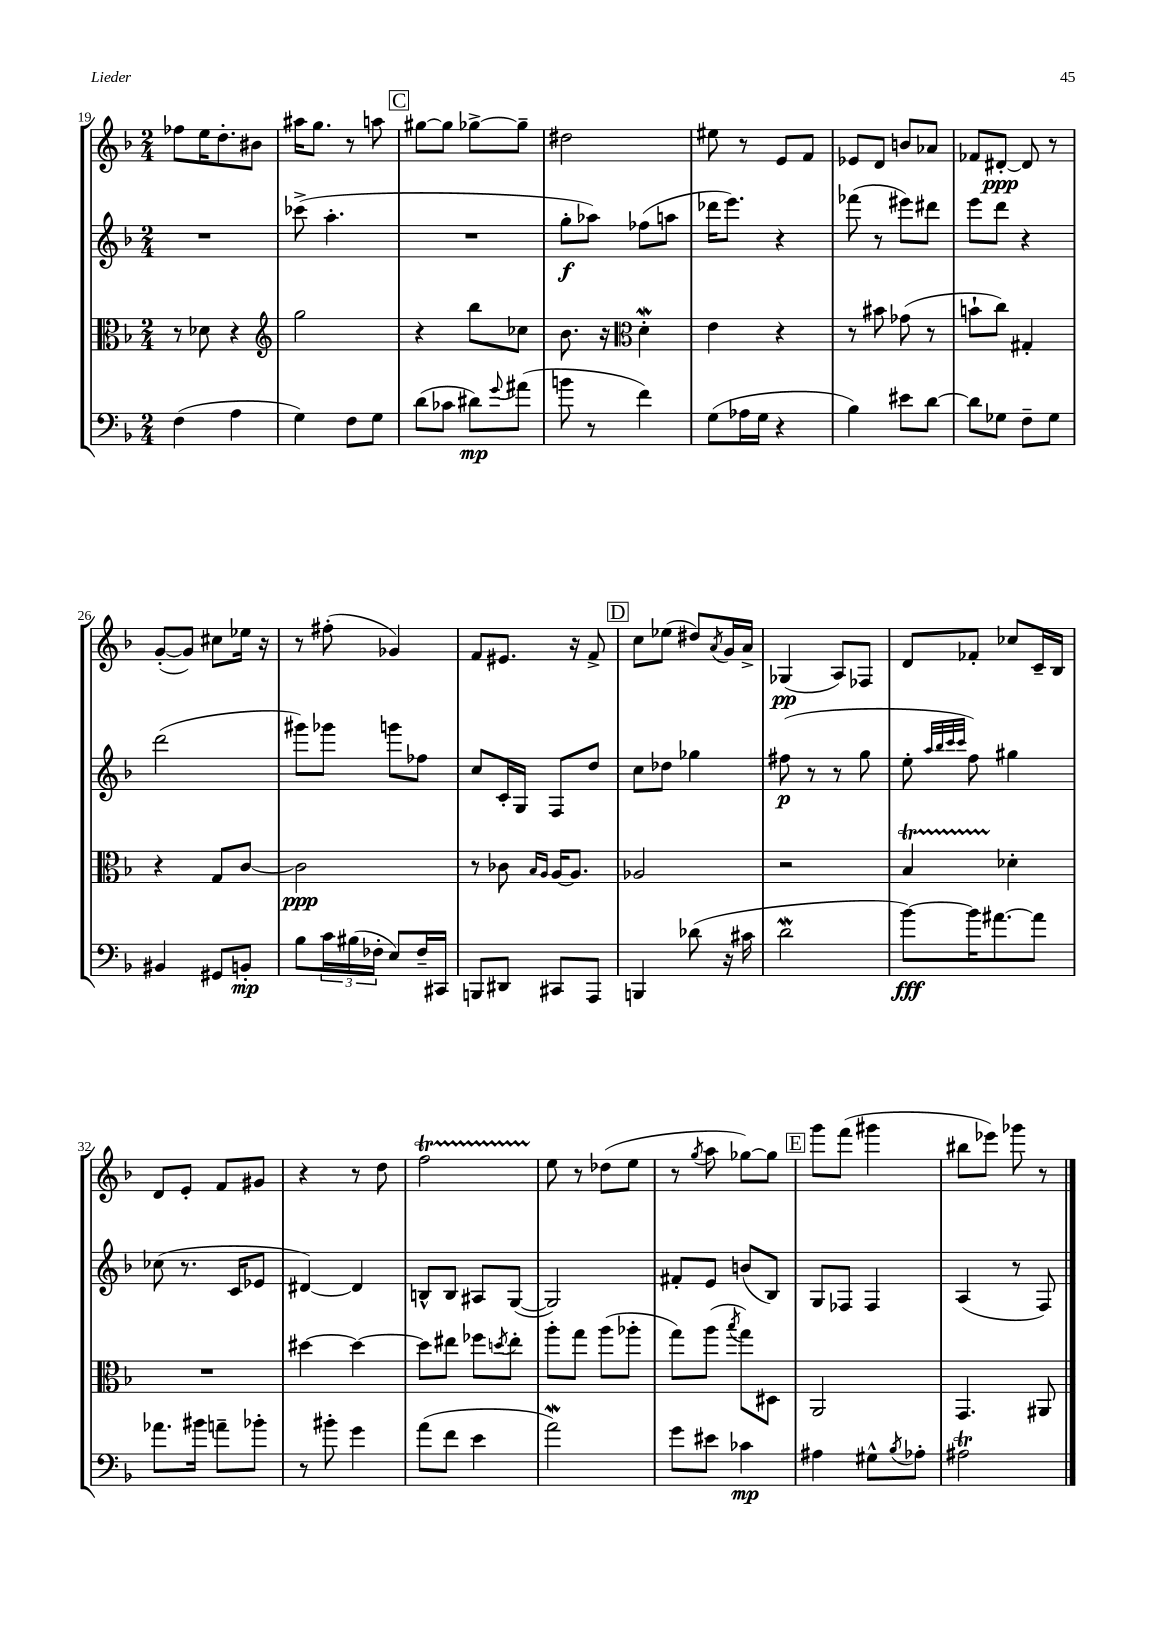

**kern	**dynam	**kern	**dynam	**kern	**dynam	**kern	**dynam
*part4	*part4	*part3	*part3	*part2	*part2	*part1	*part1
*staff4	*staff4	*staff3	*staff3	*staff2	*staff2	*staff1	*staff1
*clefF4	*	*clefC3	*	*clefG2	*	*clefG2	*
*k[b-]	*	*k[b-]	*	*k[b-]	*	*k[b-]	*
*M2/4	*	*M2/4	*	*M2/4	*	*M2/4	*
=19	=19	=19	=19	=19	=19	=19	=19
(4F\	.	8r	.	2r	.	8ff-X\L	.
.	.	8d-X\	.	.	.	16ee\K	.
.	.	.	.	.	.	8.dd'\	.
4A\	.	4r	.	.	.	.	.
.	.	.	.	.	.	8b#X\J	.
=20	=20	=20	=20	=20	=20	=20	=20
*	*	*clefG2	*	*	*	*	*
4G\)	.	2gg\	.	(8ccc-X^\	.	16aa#X\KL	.
.	.	.	.	.	.	8.gg\J	.
.	.	.	.	4.aa'\	.	.	.
8F\L	.	.	.	.	.	8r	.
8G\J	.	.	.	.	.	8aan\	.
!!LO:REH:place=s1:t=C
=21	=21	=21	=21	=21	=21	=21	=21
(8d\L	.	4r	.	2r	.	[8gg#X\L	.
8c-X\J	.	.	.	.	.	8gg#\J]	.
8d#X\L)	mp	8bb-\L	.	.	.	[8gg-X^\L	.
8qqg/	.	.	.	.	.	.	.
(8a#X\J	.	8cc-X\J	.	.	.	8gg-~\J]	.
=22	=22	=22	=22	=22	=22	=22	=22
8bn\	.	8.b-\	.	8gg'\L	f	2dd#X\	.
8r	.	.	.	8aa-X\J)	.	.	.
.	.	16r	.	.	.	.	.
*	*	*clefC3	*	*	*	*	*
4f\)	.	4dW'\	.	(8ff-X\L	.	.	.
.	.	.	.	8aan\J	.	.	.
=23	=23	=23	=23	=23	=23	=23	=23
(8G\L	.	4e\	.	16ddd-X\KL	.	8ee#X\	.
.	.	.	.	8.eee\J)	.	.	.
16A-X\L	.	.	.	.	.	8r	.
16G\JJ	.	.	.	.	.	.	.
4r	.	4r	.	4r	.	8e/L	.
.	.	.	.	.	.	8f/J	.
=24	=24	=24	=24	=24	=24	=24	=24
4B-\)	.	8r	.	(8fff-X\	.	8e-X/L	.
.	.	8b#X\	.	8r	.	8d/J	.
8e#X\L	.	(8g-X\	.	8eee#X\L)	.	8bn/L	.
[8d\J	.	8r	.	8ddd#X\J	.	8a-X/J	.
=25	=25	=25	=25	=25	=25	=25	=25
8d\L]	.	8bn`\L	.	8eee\L	.	8f-X/L	.
8G-X\J	.	8cc\J)	.	8ddd\J	.	[8d#X'/J	ppp
8F~\L	.	4G#X'/	.	4r	.	8d#/]	.
8G-\J	.	.	.	.	.	8r	.
!!LO:LB:g=z
=26	=26	=26	=26	=26	=26	=26	=26
4BB#X/	.	4r	.	(2ddd\	.	([8g'/L	.
.	.	.	.	.	.	8g/J])	.
8GG#X/L	.	8G/L	.	.	.	8cc#X\L	.
8BBn'/J	mp	[8c/J	.	.	.	16ee-X\Jk	.
.	.	.	.	.	.	16r	.
=27	=27	=27	=27	=27	=27	=27	=27
8B-\L	.	2c\]	ppp	8ggg#X\L)	.	8r	.
24c\L	.	.	.	8ggg-X\J	.	(8ff#X'\	.
(24B#X\	.	.	.	.	.	.	.
24F-X'\JJ	.	.	.	.	.	.	.
8E/L)	.	.	.	8gggn\L	.	4g-X/)	.
16F-~/L	.	.	.	8ff-X\J	.	.	.
16CC#X/JJ	.	.	.	.	.	.	.
=28	=28	=28	=28	=28	=28	=28	=28
8BBBn/L	.	8r	.	8cc/L	.	8f/L	.
8DD#X/J	.	8c-X\	.	16c'/L	.	8.e#X/J	.
.	.	.	.	16G/JJ	.	.	.
.	.	16qqB-/LL	.	.	.	.	.
.	.	16qqA/JJ	.	.	.	.	.
8CC#X/L	.	[16A/KL	.	8F/L	.	.	.
.	.	8.A/J]	.	.	.	16r	.
8AAA/J	.	.	.	8dd/J	.	8f^/	.
!!LO:REH:place=s1:t=D
=29	=29	=29	=29	=29	=29	=29	=29
4BBBn/	.	2A-X/	.	8cc\L	.	8cc\L	.
.	.	.	.	8dd-X\J	.	(8ee-X\J	.
(8d-X\	.	.	.	4gg-X\	.	8dd#X/L)	.
.	.	.	.	.	.	8qa/	.
16r	.	.	.	.	.	16g/L	.
16c#X\	.	.	.	.	.	16a^/JJ	.
=30	=30	=30	=30	=30	=30	=30	=30
2dW\	.	2r	.	(8ff#X\	p	(4G-X/	pp
.	.	.	.	8r	.	.	.
.	.	.	.	8r	.	8A/L)	.
.	.	.	.	8gg\	.	8F-X/J	.
=31	=31	=31	=31	=31	=31	=31	=31
[8b-\L)	fff	4B-T/	.	8ee'\	.	8d/L	.
.	.	.	.	32qqaa/LLL	.	.	.
.	.	.	.	32qqbb-/	.	.	.
.	.	.	.	32qqccc/	.	.	.
.	.	.	.	32qqccc/JJJ	.	.	.
16b-\K]	.	.	.	8ff\)	.	8f-X'/J	.
[8.a#X\	.	.	.	.	.	.	.
.	.	4d-X'\	.	4gg#X\	.	8cc-X/L	.
8a#\J]	.	.	.	.	.	16c~/L	.
.	.	.	.	.	.	16B-/JJ	.
!!LO:LB:g=z
=32	=32	=32	=32	=32	=32	=32	=32
8.a-X\L	.	2r	.	(8cc-X\	.	8d/L	.
.	.	.	.	8.r	.	8e'/J	.
16b#X\Jk	.	.	.	.	.	.	.
8an~\L	.	.	.	.	.	8f/L	.
.	.	.	.	16c/KL	.	.	.
8b-X'\J	.	.	.	8e-X/J	.	8g#X/J	.
=33	=33	=33	=33	=33	=33	=33	=33
8r	.	[4dd#X\	.	[4d#X/)	.	4r	.
8b#X'\	.	.	.	.	.	.	.
4g\	.	4dd#\_	.	4d#/]	.	8r	.
.	.	.	.	.	.	8dd\	.
=34	=34	=34	=34	=34	=34	=34	=34
(8a\L	.	8dd#\L]	.	8Bn^^/L	.	2ffT\	.
8f\J	.	8ee#X\J	.	8B/J	.	.	.
4e\	.	8ff-X\L	.	8A#X/L	.	.	.
.	.	8qddn/	.	.	.	.	.
.	.	8ee#'\J	.	([8G/J	.	.	.
=35	=35	=35	=35	=35	=35	=35	=35
2aW\)	.	8aa'\L	.	2G/])	.	8ee\	.
.	.	8gg\J	.	.	.	8r	.
.	.	(8aa\L	.	.	.	(8dd-X\L	.
.	.	8aa-X'\J	.	.	.	8ee\J	.
=36	=36	=36	=36	=36	=36	=36	=36
8g\L	.	8gg\L)	.	8f#X'/L	.	8r	.
.	.	.	.	.	.	8qgg/	.
8e#X\J	.	(8aa\J	.	8e/J	.	8aa\	.
.	.	8qbb-/	.	.	.	.	.
4c-X\	mp	8gg\L)	.	(8bn/L	.	[8gg-X\L)	.
.	.	8D#X\J	.	8B-/J)	.	8gg-\J]	.
!!LO:REH:place=s1:t=E
=37	=37	=37	=37	=37	=37	=37	=37
4A#X\	.	2AA/	.	8G/L	.	8ggg\L	.
.	.	.	.	8F-X/J	.	(8fff\J	.
8G#X^^\L	.	.	.	4F-/	.	4ggg#X\	.
8qB-/	.	.	.	.	.	.	.
8A-X'\J	.	.	.	.	.	.	.
=38	=38	=38	=38	=38	=38	=38	=38
2A#Xt\	.	4.GG/	.	(4A/	.	8bb#X\L	.
.	.	.	.	.	.	8eee-X\J)	.
.	.	.	.	8r	.	8ggg-X\	.
.	.	8AA#X/	.	8F/)	.	8r	.
==	==	==	==	==	==	==	==
*-	*-	*-	*-	*-	*-	*-	*-
